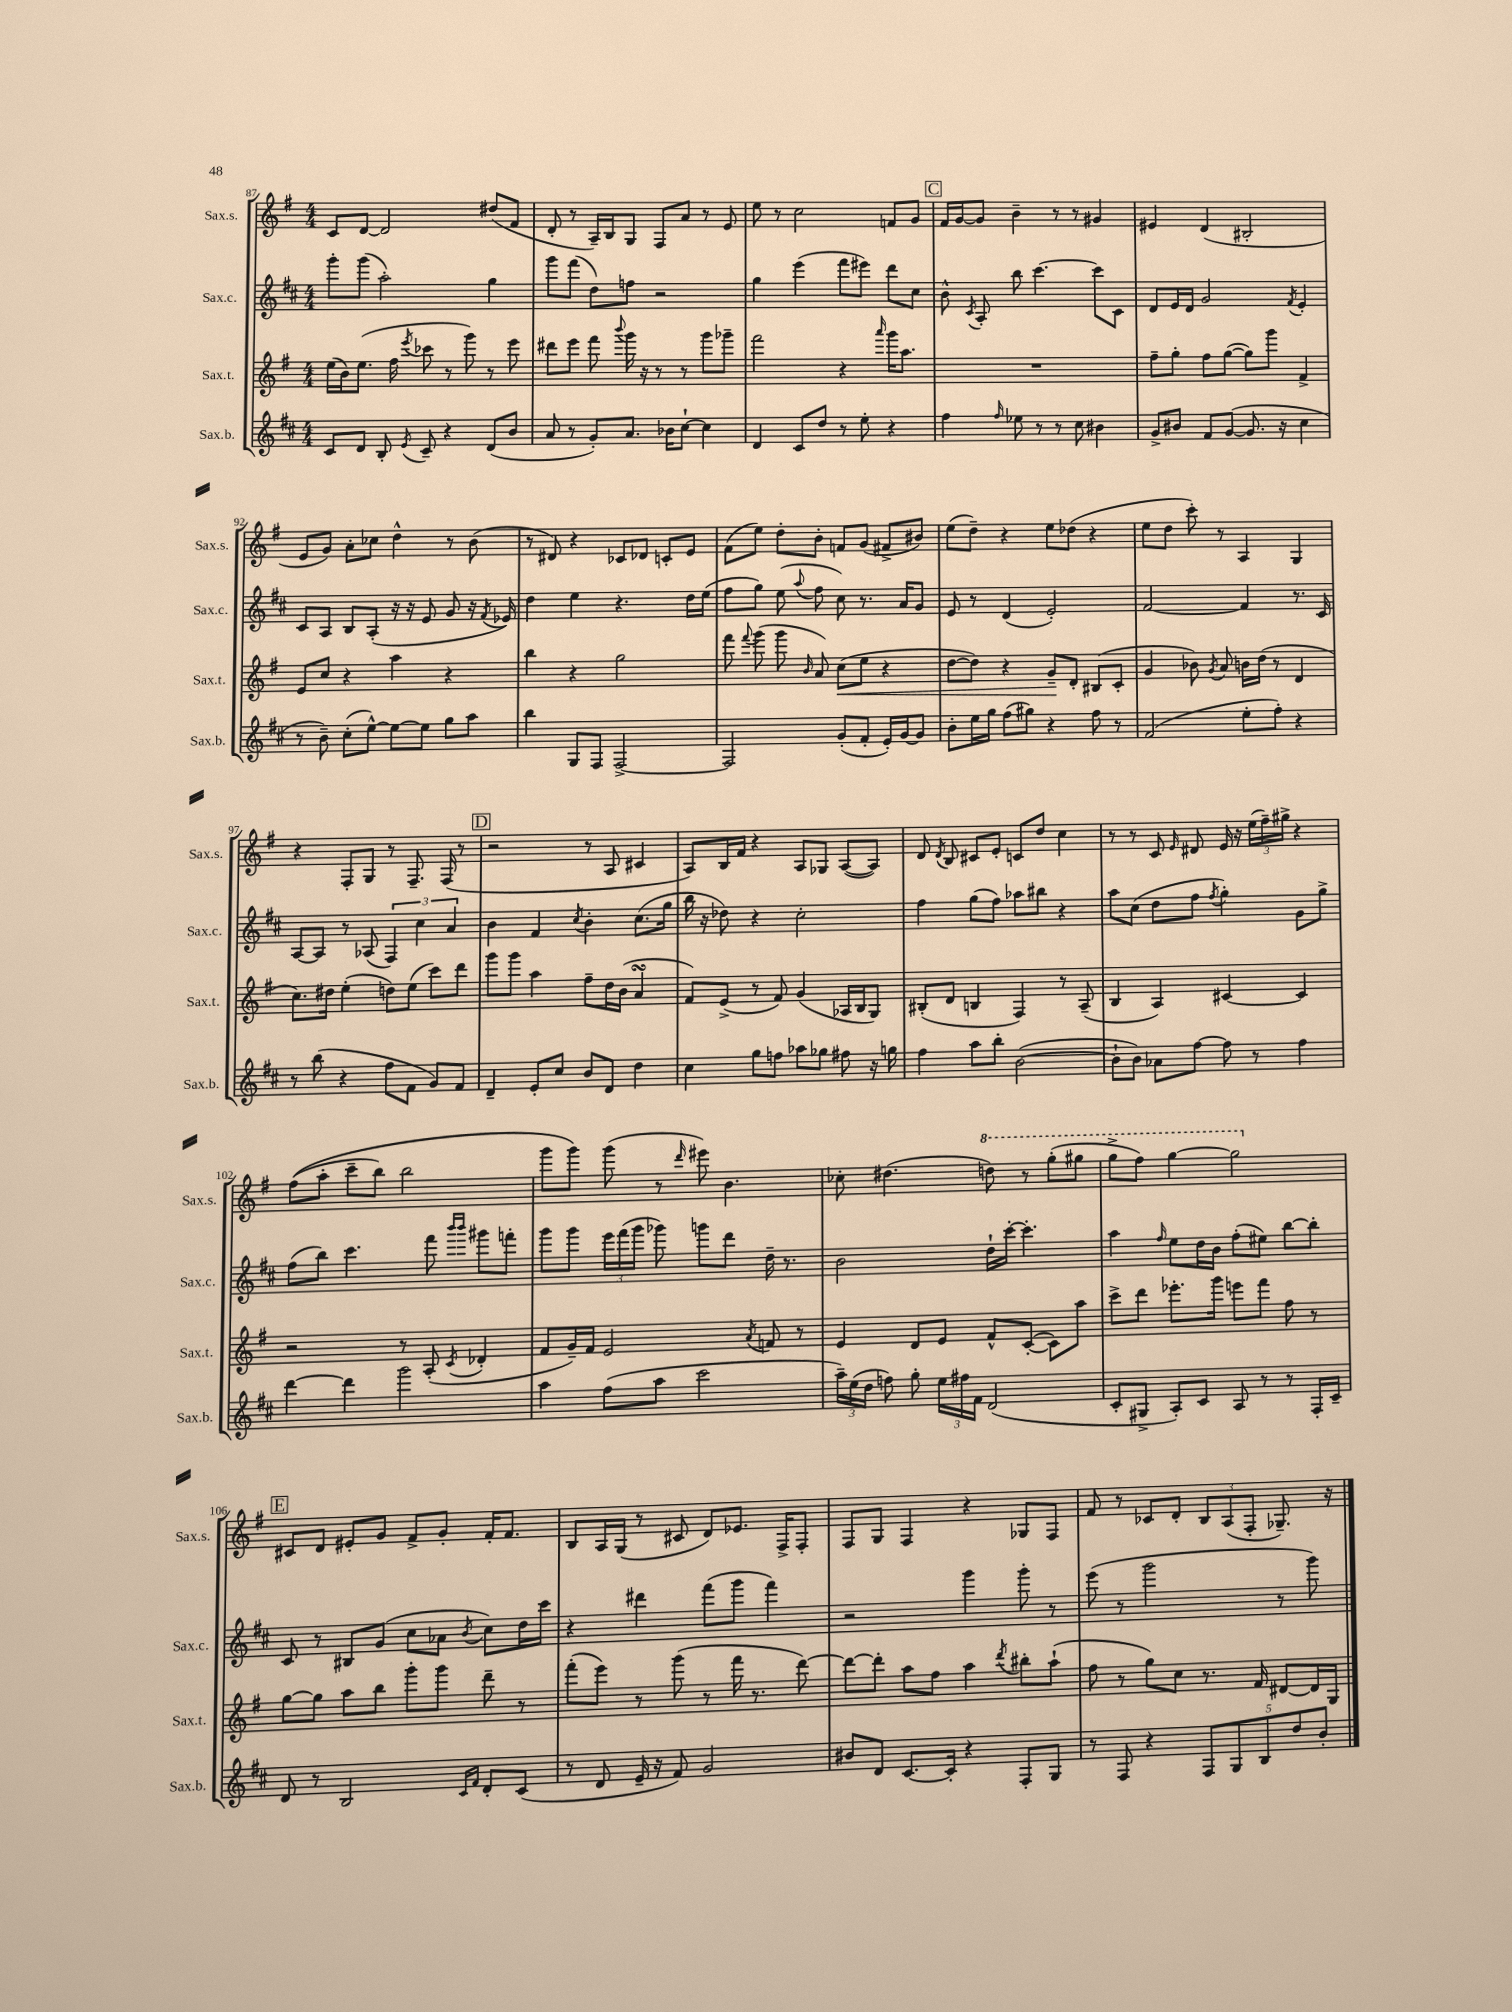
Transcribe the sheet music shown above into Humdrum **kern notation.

**kern	**kern	**kern	**kern
*staff4	*staff3	*staff2	*staff1
*clefG2	*clefG2	*clefG2	*clefG2
*k[f#c#]	*k[f#]	*k[f#c#]	*k[f#]
*M4/4	*M4/4	*M4/4	*M4/4
8c#	(16ee	8ggg'	8c
.	16b)	.	.
8d	(8.ee	(8ggg	[8d
8B'	.	2aa')	2d]
.	16ff#	.	.
8qe	8qeee	.	.
8c#~	8ccc-	.	.
4r	8r	.	.
.	8ggg)	.	.
(8d	8r	4gg	(8dd#
8b	8eee	.	8f#
=	=	=	=
8a	8ddd#	8ggg	8d'
8r	8eee	(8fff#	8r
8g')	8fff#	8dd)	16A~)
.	.	.	16B
.	8qqbbb	.	.
8.a	16ggg	8ff	8G
.	16r	.	.
.	8r	2r	8F#
16b-	.	.	.
[8cc#`	8r	.	8a
4cc#]	8ggg	.	8r
.	8ggg-~	.	8e
=	=	=	=
4d	2fff#	4gg	8ee
.	.	.	8r
8c#	.	(4eee	2cc
8dd	.	.	.
8r	4r	8fff#	.
8ee'	.	8eee#)	.
.	16qqaaa	.	.
4r	16ggg	8ddd	8f
.	8.aa	.	.
.	.	8cc#	8g
=	=	=	=
4ff#	1r	8b^^	16f#
.	.	.	[16g
.	.	8qc#	.
.	.	8A'	8g]
16qqff#	.	.	.
8ee-	.	8bb	4b~
8r	.	[4.ccc#	.
8r	.	.	8r
8cc#	.	.	8r
4b#	.	8ccc#]	4g#
.	.	8c#	.
=	=	=	=
8g^	8ff#~	8d	4e#
8b#	8gg'	16e	.
.	.	16d	.
8f#	8ff#	2g	(4d
([8g	([8gg	.	.
8.g]	8gg])	.	2B#'
.	8ggg	.	.
16r	.	.	.
.	.	8qf#	.
4cc#	4f#^	4e'	.
=	=	=	=
8r	8e	8c#	8e
8b~)	8cc	8A	8g)
(8cc#'	4r	8B	8a'
[8ee^^)	.	(8A'	8cc-
8ee_	4aa	16r	4dd^^
.	.	16r	.
8ee]	.	8e	.
8gg	4r	8g	8r
8aa	.	16r	(8b
.	.	8qf#	.
.	.	16e-)	.
=	=	=	=
4bb	4bb	4dd	8r
.	.	.	8d#)
8G	4r	4ee	4r
8F#	.	.	.
[2F#^	2gg	4.r	8c-
.	.	.	8d-
.	.	.	8c'
.	.	16dd	8e
.	.	(16ee	.
=	=	=	=
2F#]	8fff#	8ff#	(8f#
.	8qqfff#	.	.
.	(8ggg	8gg)	8ee)
.	8ggg	(8ee	8dd'
.	16qqb	8qqaa	.
.	8a)	8ff#	8b'
(8g'	(8cc	8cc#)	8f
8f#'	8ee	8.r	(8g
16e')	4r	.	8f#^
[16g	.	16a	.
8g]	.	8g	8b#)
=	=	=	=
8b'	[8dd	8e	(8ee
16ee	8dd])	8r	8dd~)
16gg	.	.	.
(8ff#	4r	(4d	4r
8gg#)	.	.	.
4r	8g~	2e')	8ee
.	8d'	.	(8dd-
8ff#	(8B#	.	4r
8r	8c'	.	.
=	=	=	=
(2f#	4g	[2f#	8ee
.	.	.	8dd
.	8b-)	.	8ccc')
.	8qg	.	.
.	8a	.	8r
8ee'	16b	4f#]	4A
.	(16dd	.	.
8ff#')	8r	.	.
4r	4d	8.r	4G
.	.	16c#	.
=	=	=	=
8r	8.cc)	[8A	4r
(8bb	.	8A]	.
.	16dd#	.	.
4r	(4ee'	8r	8F#'
.	.	(8A-	8G
8ff#	8dd)	6F#)	8r
8f#	(8ee	.	8.F#~
.	.	6cc#	.
8g)	8ccc)	.	.
.	.	.	(16F#
.	.	6a	.
8f#	8ddd	.	8r
=	=	=	=
4d~	8ggg	4b	2r
.	8ggg	.	.
8e'	4aa	4f#	.
8cc#	.	.	.
.	.	8qcc#	.
8b	8ff#~	4b'	8r
8d	16dd	.	8A
.	(16b	.	.
4dd	4a	(8.cc#	4c#
.	.	16gg	.
=	=	=	=
4cc#	8f#)	16bb	8A)
.	.	16r	.
.	(8e^	8dd-)	16B
.	.	.	16f#
8gg	8r	4r	4r
8ff	8f#)	.	.
8aa-	(4g	2cc#'	8A
8gg-	.	.	8G-
8ff#	16A-	.	([8A
.	16B	.	.
16r	8G)	.	8A])
16gg	.	.	.
=	=	=	=
4ff#	(8B#'	4ff#	8d
.	.	.	8qd
.	8d	.	8B
8aa	4B	(8gg	8c#
8bb'	.	8ff#)	8e'
([2b	4F#)	8aa-	8c
.	.	8bb#	8dd
.	8r	4r	4cc
.	(8A~	.	.
=	=	=	=
8b`]	4B	8aa	8r
8b)	.	(8cc#	8r
8a-	4A)	8dd	8c
.	.	.	16qqe
[8ff#	.	8ff#	8d#
.	.	8qff#	.
8ff#]	[4c#	4gg')	16e
.	.	.	16r
8r	.	.	(24ee
.	.	.	24ff#~)
.	.	.	24gg#^
4ff#	4c#]	8g	4r
.	.	8gg^	.
=	=	=	=
[4ddd	2r	(8ff#	&((8ff#
.	.	8bb)	8aa'
4ddd]	.	4.ccc#	8ccc~
.	.	.	8bb)
2ggg	8r	.	2bb
.	(8A'	8fff#	.
.	.	16qqbbb	.
.	8qc	16qqbbb	.
.	4d-'	8ggg#	.
.	.	8fff'	.
=	=	=	=
4aa	8f#	8ggg	8ggg
.	16g~)	8ggg	8ggg&)
.	16f#	.	.
(8ff#	2e	24eee	(8ggg
.	.	(24fff#	.
.	.	24ggg	.
8aa	.	8ggg-)	8r
.	.	.	16qqddd
2ccc#	.	8ggg	8eee#)
.	.	8ddd	4.b
.	8qa	.	.
.	8f	16dd~	.
.	.	8.r	.
.	8r	.	.
=	=	=	=
24aa~)	4e	2b	8cc-'
(24ee	.	.	.
24dd	.	.	.
8ff)	.	.	(4.dd#
8gg'	8d	.	.
24ee	8e	.	.
24ff#	.	.	.
24f#	.	.	.
(2d	8f#^^	16dd`	8ddd)
.	.	[16ccc#'	.
.	([8c'	4.ccc#']	8r
.	8c])	.	(8ggg'
.	8aa	.	8ggg#
=	=	=	=
8c#'	8ccc^	4aa	8ggg^
8G#^	8ddd	.	8fff#)
.	.	16qqff#	.
8A')	8.eee-'	8ee	[4ggg
8c#	.	16dd	.
.	16ggg	16b	.
8A	8eee	(8ff#'	2ggg]
8r	8fff#	8ee#)	.
8r	8ff#	[8bb	.
16F#'	8r	8bb']	.
16c#~	.	.	.
=	=	=	=
8d	[8gg	8c#	8c#
8r	8gg]	8r	8d
2B	8aa	8B#	8e#'
.	8bb	(8g	8g
.	8ggg'	8cc#	8f#^
.	8ggg	8a-	8g'
16qqc#	.	.	.
16qqf#	.	8qb	.
8d'	8ddd~	8cc#)	16f#'
.	.	.	8.f#
(8c#	8r	16dd	.
.	.	16ccc#	.
=	=	=	=
8r	(8fff#'	4r	8B
8d	8eee)	.	16A
.	.	.	(16G
16e~	8r	4ddd#	8r
16r	.	.	.
8f#)	(8ggg	.	8c#
2g	8r	(8fff#	8d)
.	16fff#	8ggg	8.e-
.	8.r	.	.
.	.	4fff#)	.
.	.	.	16F#^
.	[8ddd)	.	8F#'
=	=	=	=
8b#	8ddd_	2r	8F#
8d	8ddd']	.	8G
[8.c#	8aa	.	4F#
.	8ff#	.	.
16c#']	.	.	.
4r	4aa	4ggg	4r
.	8qddd	.	.
8F#'	8bb#'	8ggg'	8G-
8G	(8aa`	8r	8F#
=	=	=	=
8r	8ff#	(8eee	8f#
8F#	8r	8r	8r
4r	8gg)	2ggg	8c-
.	8cc	.	8d'
10F#	8.r	.	12B
.	.	.	(12A
10G	.	.	.
.	.	.	12F#'
.	16f#	.	.
10B	.	.	.
.	[8d#	8r	8.G-~)
10dd	.	.	.
.	16d#]	8ggg)	.
10b'	.	.	.
.	16G	.	16r
==	==	==	==
*-	*-	*-	*-
